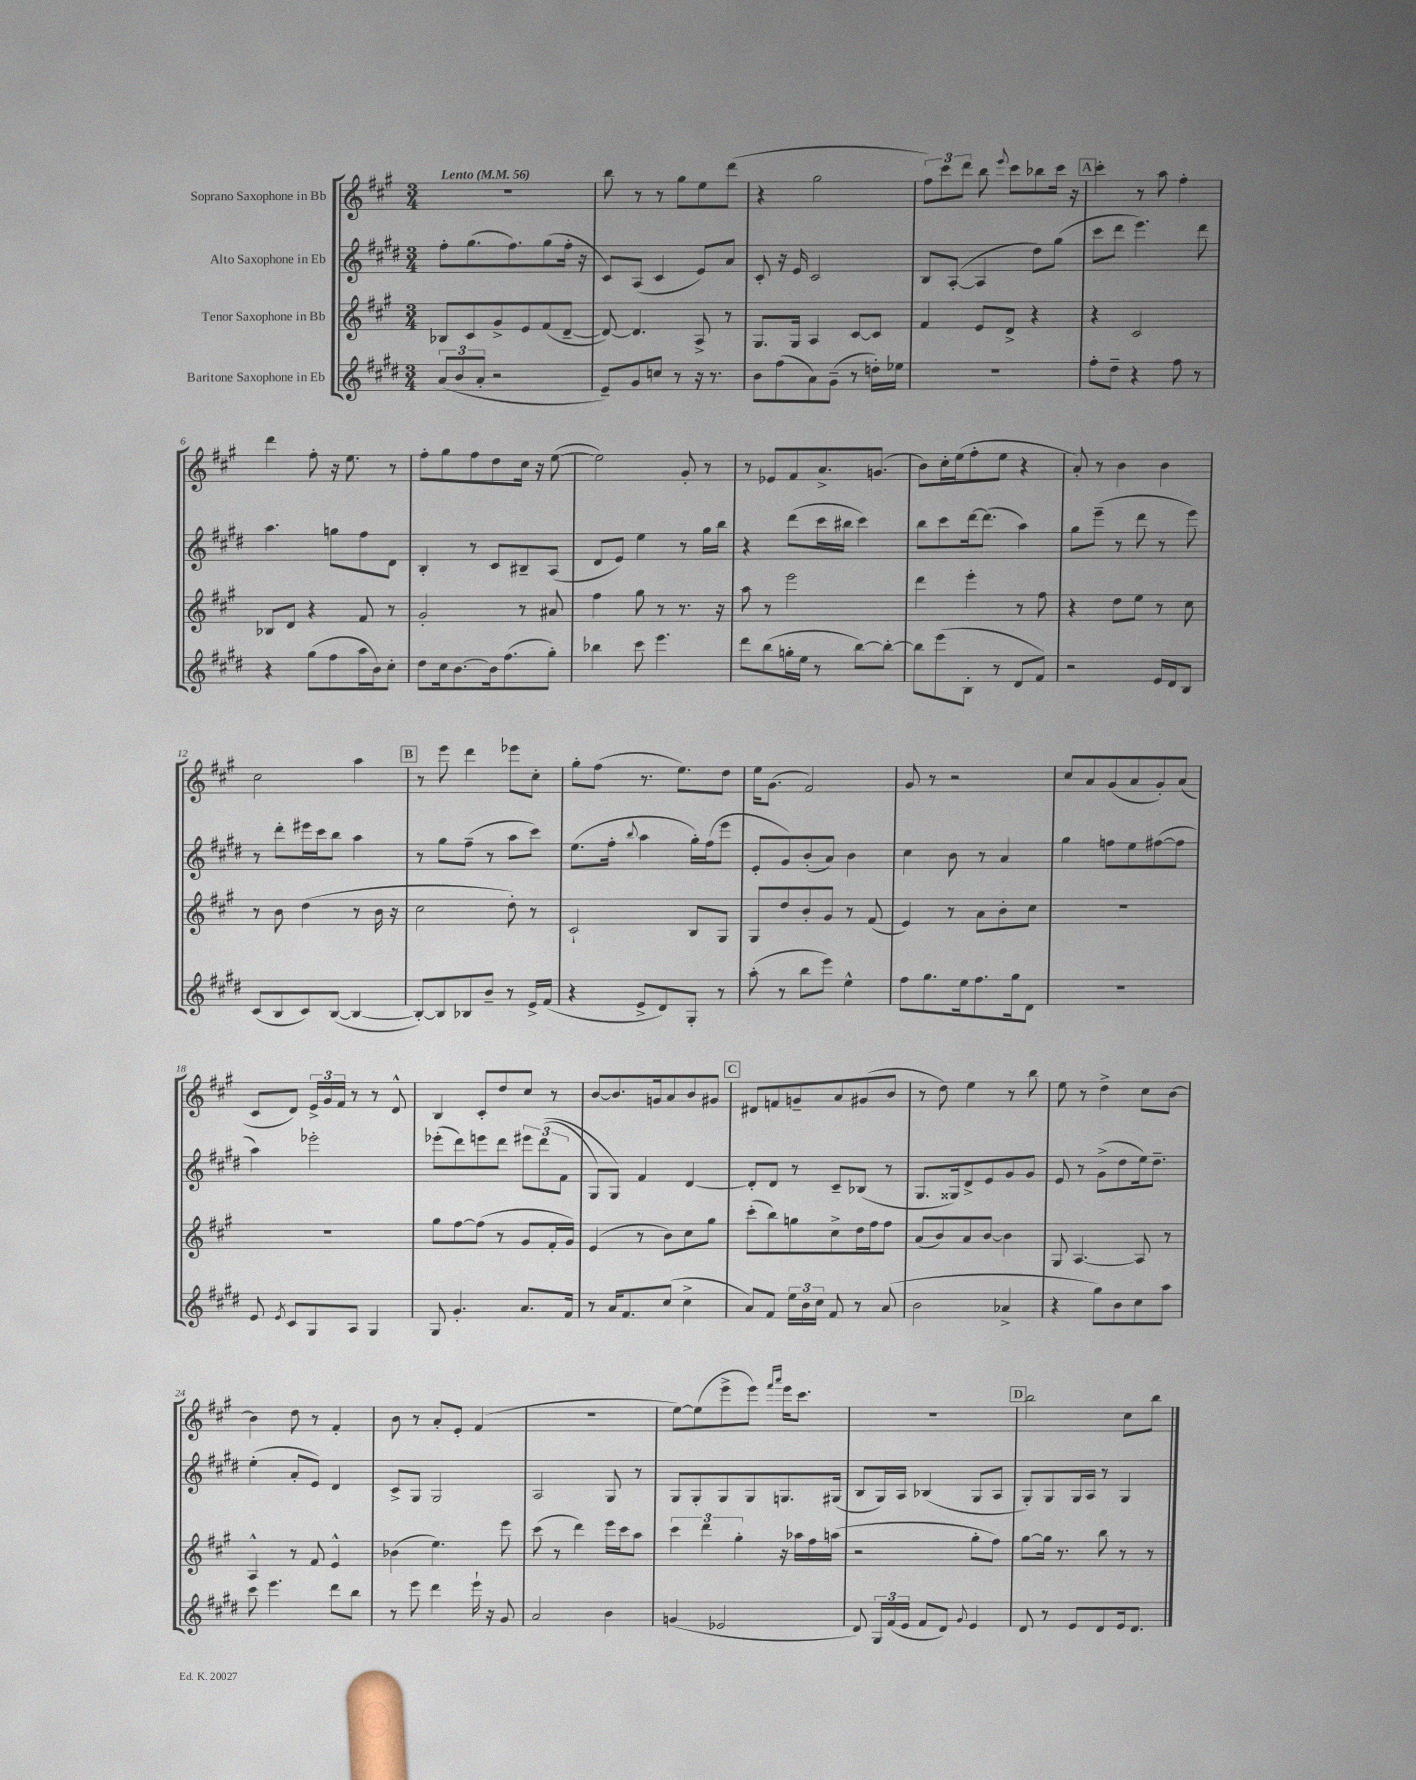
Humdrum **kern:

**kern	**kern	**kern	**kern
*part4	*part3	*part2	*part1
*staff4	*staff3	*staff2	*staff1
*I"Baritone Saxophone in Eb	*I"Tenor Saxophone in Bb	*I"Alto Saxophone in Eb	*I"Soprano Saxophone in Bb
*clefG2	*clefG2	*clefG2	*clefG2
*k[f#c#g#d#]	*k[f#c#g#]	*k[f#c#g#d#]	*k[f#c#g#]
*M3/4	*M3/4	*M3/4	*M3/4
*MM56	*MM56	*MM56	*MM56
=1	=1	=1	=1
!	!	!	!LO:TX:a:B:t=Lento
(12a/L	8B-X/L	8ff#'\L	2.r
12b/	.	.	.
.	8c#/	(8.gg#\	.
12a'/J	.	.	.
2r	8g#^/	.	.
.	.	8.ff#\)	.
.	8e/	.	.
.	(8f#/	(8gg#\	.
.	[8d~/J	16ff#'\Jk	.
.	.	16r	.
=2	=2	=2	=2
8e~/L)	8d/_)	8c#/L)	8bb\
8g#/	4.d/]	(8A/J	8r
8ccn/J	.	4c#/	8r
8r	.	.	8gg#\L
16r	8A^/	8e/L)	8ee\
8.r	.	.	.
.	8r	8a/J	(8ddd\J
=3	=3	=3	=3
8b\L	8.G#/L	8c#'/	4r
(8ff#\	.	16r	.
.	16G#/Jk	16e/	.
8a\)	4A/	2c#/	2gg#\
(8g#~\J	.	.	.
8r	[8c#/L	.	.
16ddn'\LL)	8c#/J]	.	.
16ee-X\JJ	.	.	.
=4	=4	=4	=4
2.r	4f#/	8B/L	12ff#\L)
.	.	.	12ccc#\
.	.	([8A'/J	.
.	.	.	12ddd\J
.	8e/L	4A/]	8bb\
.	.	.	8qqeee/
.	8d^/J	.	8ccc#\L
.	4r	8dd#\L)	8bb-X\
.	.	(8gg#\J	16ccc#\Jk
.	.	.	16r
!!LO:REH:place=s1:t=A
=5	=5	=5	=5
8ff#'\L	4r	8ccc#\L	4ccc#'\
8dd#~\J	.	8ddd#\J	.
4r	2c#/	4.eee\)	8r
.	.	.	8aa\
8ff#\	.	.	4ff#'\
8r	.	8ddd#\	.
!!LO:LB:g=z
=6	=6	=6	=6
4r	8B-X/L	4.aa\	4ddd\
.	8d/J	.	.
(8gg#\L	4r	.	8ff#'\
8ff#\	.	8ggn\L	16r
.	.	.	8.ee\
16aa\L	8f#/	8ff#\	.
16b\J)	.	.	.
8cc#'\J	8r	8d#\J	8r
=7	=7	=7	=7
8dd#\L	2g#'/	4B'/	8ff#'\L
16cc#\k	.	.	8gg#\
[8.b\	.	.	.
.	.	8r	8ff#\
16b\k]	.	8c#/L	8dd\
(8.ff#\	.	.	.
.	8r	8B#X~/	16cc#\Jk
.	.	.	16r
8gg#'\J)	8a#X/	(8A/J	([8ee\
=8	=8	=8	=8
4bb-X\	4ff#\	8d#/L	2ee\])
.	.	8e/J)	.
8ccc#\	8gg#\	4ee\	.
4.eee\	8r	.	.
.	8.r	8r	8g#'/
.	.	16gg#\LL	8r
.	16r	16bb\JJ	.
=9	=9	=9	=9
8ddd#\L	8aa\	4r	8r
(8bb\	8r	.	8e-X/L
16ggn'\L	2eee\	(8ddd#\L	8f#/
16ee\JJ	.	.	.
8r	.	16ccc#\L	8.a^/
.	.	16bb#X\JJ	.
[8bb\L)	.	4ccc#\)	.
.	.	.	(8.gn/J
8bb'\J_	.	.	.
=10	=10	=10	=10
8bb\L]	4ddd\	8bb\L	8b\L)
(8eee\	.	8ccc#\	16cc#'\L
.	.	.	(16ee\J
8B'\J	4eee'\	[16ddd#\k	8ff#'\
.	.	(8.ddd#\J]	.
8r	.	.	8ee\J
8d#/L	8r	4aa\)	4r
8f#/J)	8ff#\	.	.
=11	=11	=11	=11
2r	4r	8gg#\L	8a'/)
.	.	(8eee~\J	8r
.	8dd\L	8r	4b\
.	8ee\J	8ddd#\	.
16e/LL	8r	8r	4b\
16d#/J	.	.	.
8B/J	8cc#\	8eee\)	.
!!LO:LB:g=z
=12	=12	=12	=12
(8c#/L	8r	8r	2cc#\
8B/	8b\	8ddd#'\L	.
8c#/)	(4dd\	16eee#X\L	.
.	.	16ccc#\J	.
([8B/J	.	8bb\J	.
4B/_	8r	4aa\	4aa\
.	16b\	.	.
.	16r	.	.
!!LO:REH:place=s1:t=B
=13	=13	=13	=13
8B'/L_)	2cc#\	8r	8r
8B/]	.	8gg#\L	8eee\
8B-X/	.	(8ff#~\J	4ddd\
8b~/J	.	8r	.
8r	8dd'\)	8aa\L	8eee-X\L
16e^/LL	8r	8ccc#\J)	8cc#'\J
(16f#/JJ	.	.	.
=14	=14	=14	=14
4r	2c#`/	(8.ee\L	8gg#'\L
.	.	.	(8ff#\J
.	.	16ff#'\Jk	.
.	.	8qqbb/	.
8e^/L	.	4aa\	8.r
8d#/)	.	.	.
.	.	.	8.ee\L)
8G#'/J	8B/L	16gg#'\LL)	.
.	.	(16ff#\J	.
8r	8G#/J	8eee\J	8dd\J
=15	=15	=15	=15
(8aa'\	8G#/L	8e'/L	16ee\KL
.	.	.	(8.g#\J
8r	8dd/	8g#/)	.
8bb\L	8b'/	(8b'/	2f#/)
8eee\J)	8g#/J	8a/J)	.
4ee^^\	8r	4b\	.
.	(8f#/	.	.
=16	=16	=16	=16
8ff#\L	4e/)	4cc#\	8g#/
8.gg#\	.	.	8r
.	8r	8b\	2r
16ee\k	.	.	.
8.ff#\	8a\L	8r	.
.	8b'\	4a/	.
16gg#\k	.	.	.
8d#\J	8cc#\J	.	.
=17	=17	=17	=17
2.r	2.r	4gg#\	8cc#/L
.	.	.	8a/
.	.	8ffn\L	(8g#/
.	.	8ee\	8a/
.	.	([8ff#X\	8g#'/)
.	.	8ff#\J]	(8a/J
!!LO:LB:g=z
=18	=18	=18	=18
8e/	2.r	4aa\)	8c#/L
8qe/	.	.	.
8c#/L	.	.	8d/J)
8G#/	.	2eee-X'\	24e^/LL
.	.	.	24g#/
.	.	.	24f#/JJ
8A/J	.	.	8r
4G#/	.	.	8r
.	.	.	8d^^/
=19	=19	=19	=19
8G#/	8gg#\L	(8eee-X'\L	4B/
4.g#'/	[8ff#\	8ddd#\)	.
.	(8ff#\J]	8eeen\	8c#'/L
.	8r	8ddd#\J	8dd/
8.a/L	8g#/L	12eee#X\L	8cc#/J
.	.	((12ddd#\	.
.	16f#'/L	.	8r
.	.	12f#\J	.
16f#/Jk	16g#/JJ)	.	.
=20	=20	=20	=20
8r	(4e/	8G#/L)	[8b/L
16a/KL	.	8G#/J)	8.b/]
8.f#/	.	.	.
.	8r	4f#/	.
.	.	.	16gn/k
(8cc#/J	8b\L)	.	8a/
4cc#^\	8cc#\	[4d#/	8b/
.	8gg#\J	.	8g#X/J
!!LO:REH:place=s1:t=C
=21	=21	=21	=21
8a/L)	(8ccc#'\L	8d#'/L]	8d#X/L
8f#/J	8bb\)	8d#/J	8fn/
24ee\LL	8ggn\	8r	8gn~/
24b\	.	.	.
24cc#\JJ	.	.	.
8f#/	8cc#^\	8c#~/L	8a/
8r	16dd\L	(8B-X/J	(8g#X/
.	16ff#\J	.	.
(8a/	8ff#\J	8r	8b/J
=22	=22	=22	=22
2b\	(8a/L	8.G#/L	8r
.	8b/)	.	8dd\)
.	.	16G##X/k)	.
.	8a/	8d#^/	4ee\
.	[8b/J	8e/	.
4a-X^/	4b\]	8g#/	8r
.	.	8g#/J	8bb\
=23	=23	=23	=23
4r	8G#/	8e/	8ee\
.	[4.A/	8r	8r
8gg#\L)	.	(8g#^\L	4dd^\
8b\	.	8dd#\	.
8cc#\	8A/]	16ee\k)	8cc#\L
.	.	8.dd#~\J	.
8aa\J	8r	.	[8b\J
!!LO:LB:g=z
=24	=24	=24	=24
8ccc#\	4A^^/	(4ee'\	4b\]
4.eee\	.	.	.
.	8r	8a'/L	8dd\
.	8f#/	8e/J)	8r
8ddd#\L	4e^^/	4d#/	4f#'/
8bb\J	.	.	.
=25	=25	=25	=25
8r	(4b-X\	8c#^/L	8b\
8eee\	.	8G#/J	8r
4ddd#\	4.ee\)	2G#/	8a'/L
.	.	.	8e'/J
16eee`\	.	.	(4f#/
16r	.	.	.
8g#/	8eee\	.	.
=26	=26	=26	=26
2a/	(8ccc#\	2A/	2.r
.	8r	.	.
.	4ddd\)	.	.
4b\	16eee\LL	8G#/	.
.	16ccc#\J	.	.
.	8aa\J	8r	.
=27	=27	=27	=27
(4gn/	6ccc#\	8G#/L	[8ee\L)
.	.	8G#'/	(8ee\]
.	6ddd\	.	.
2e-X/	.	8G#/	8eee^\
.	6gg#'\	.	.
.	.	8G#/	8eee\J)
.	.	.	16qqfff#/LL
.	.	.	16qqaaa/JJ
.	16r	8.Gn/	16eee\KL
.	16aa-X\LL	.	8.ccc#\J
.	16ff#\	.	.
.	(16aan\JJ	(16G#X/Jk	.
=28	=28	=28	=28
8d#/)	2r	8B/L	2.r
24G#/LL	.	16G#/L)	.
(24f#/	.	.	.
.	.	16A/JJ	.
24e/JJ	.	.	.
8f#/L	.	(4B-X/	.
8d#/J)	.	.	.
8qqg#/	.	.	.
4e/	8gg#'\L	8G#/L	.
.	8ff#\J)	8A/J	.
!!LO:REH:place=s1:t=D
=29	=29	=29	=29
8d#/	[8gg#\L	8G#'/L)	2bb\
8r	16gg#\Jk]	8G#/	.
.	8.r	.	.
8e/L	.	16G#/L	.
.	.	16A/JJ	.
8d#/	8bb\	8r	.
16e/k	8r	4G#/	8cc#\L
8.d#/J	.	.	.
.	8r	.	8bb\J
==	==	==	==
*-	*-	*-	*-
